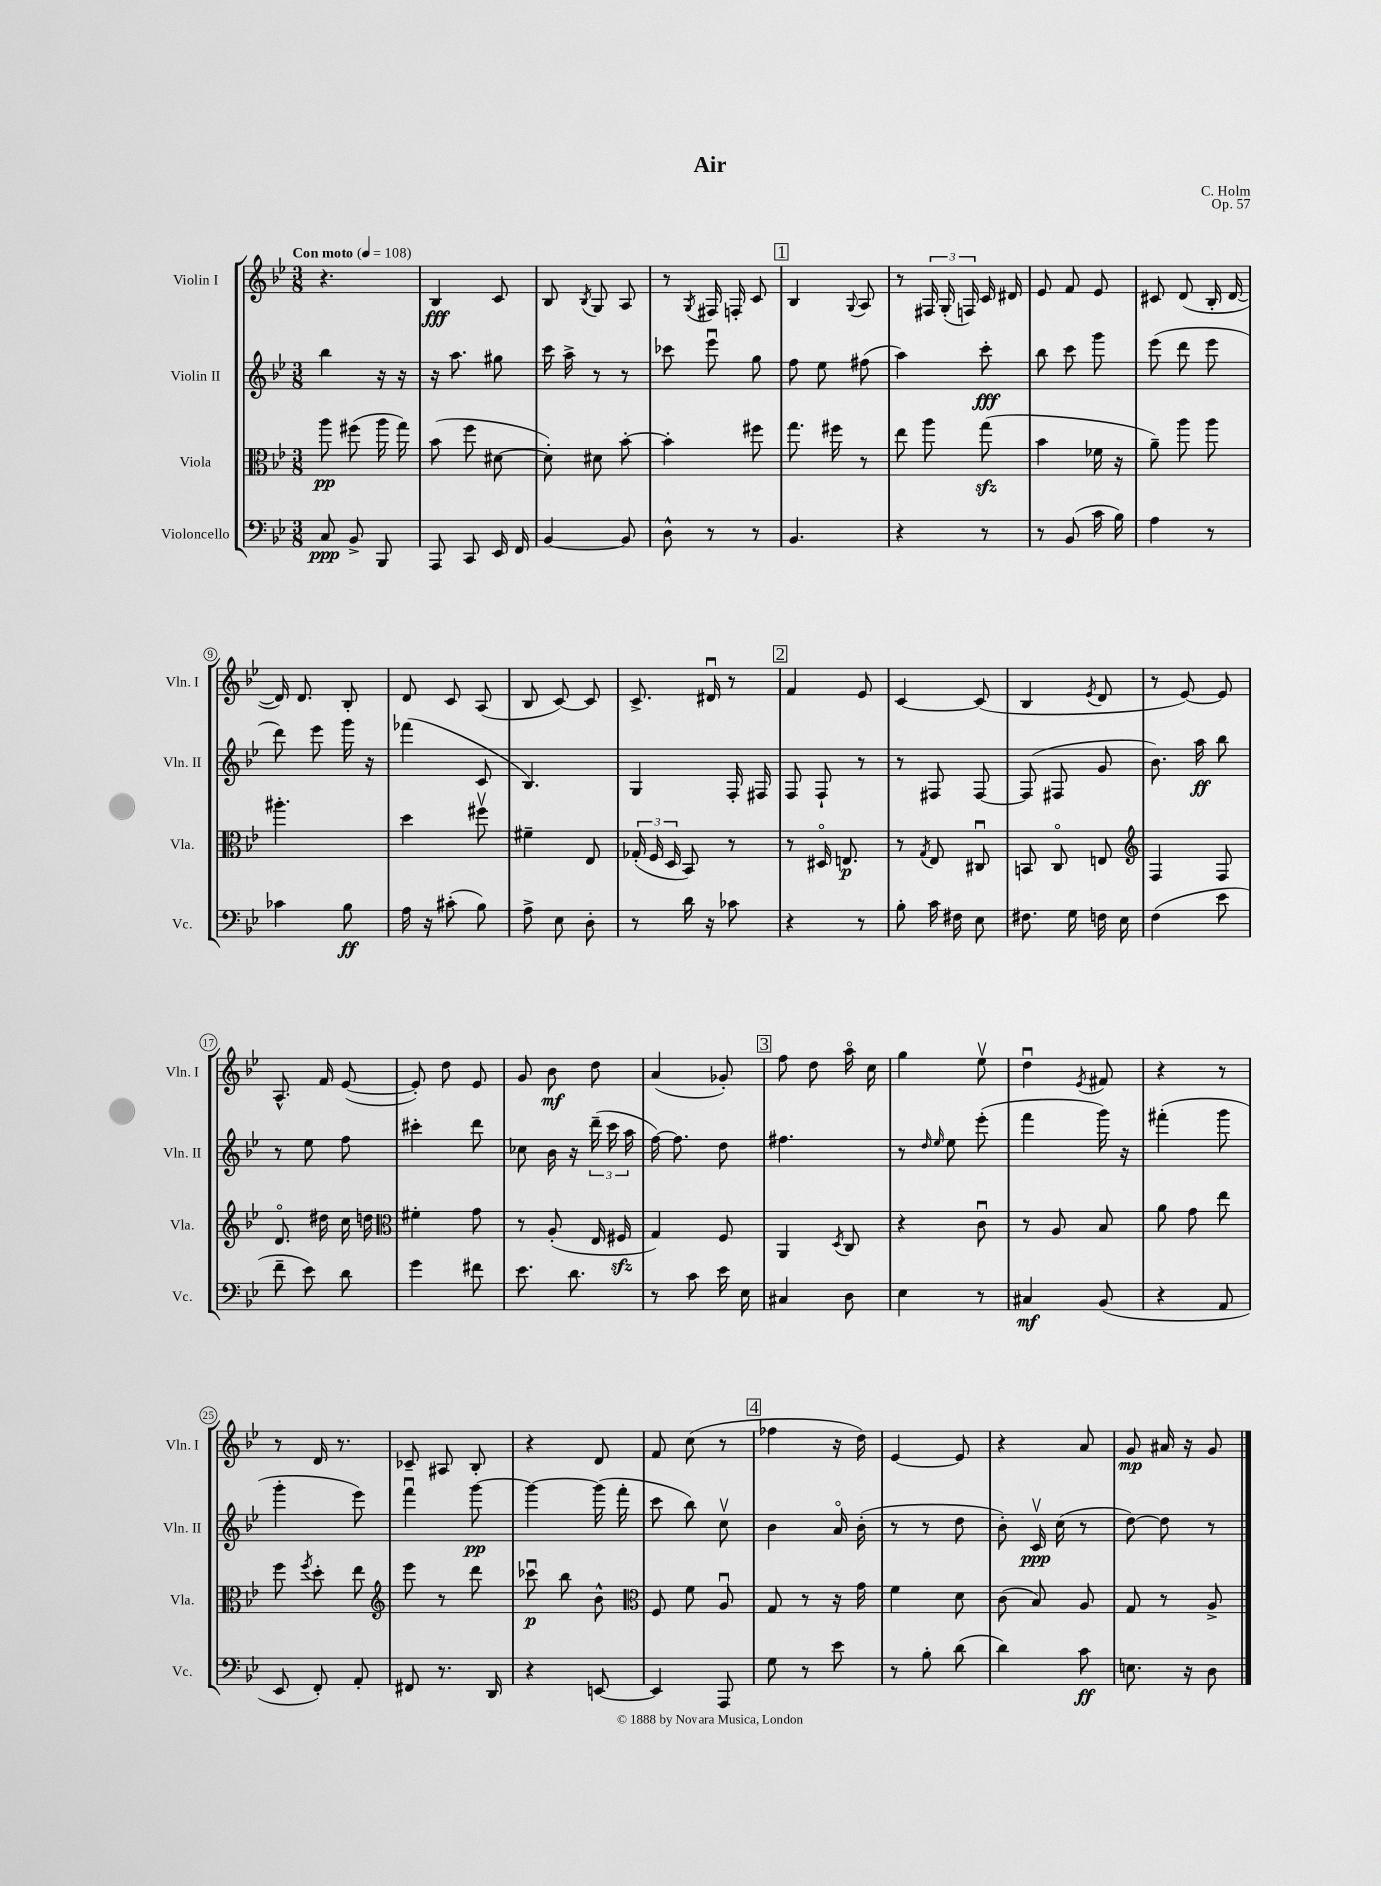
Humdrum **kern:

**kern	**kern	**kern	**kern
*staff4	*staff3	*staff2	*staff1
*clefF4	*clefC3	*clefG2	*clefG2
*k[b-e-]	*k[b-e-]	*k[b-e-]	*k[b-e-]
*M3/8	*M3/8	*M3/8	*M3/8
*MM108	*MM108	*MM108	*MM108
8C/	8aa\	4bb-\	4.r
8BB-^/	(8ff#\	.	.
8BBB-/	16aa\	16r	.
.	16gg\)	16r	.
=	=	=	=
8AAA/	(8b-\	16r	4B-/
.	.	8.aa\	.
8CC/	8ff\	.	.
16EE-/	[8d#\	8gg#\	8c/
16FF/	.	.	.
=	=	=	=
[4BB-/	8d#'\])	16ccc\	8B-/
.	.	16aa^\	.
.	.	.	8qB-/
.	8d#\	8r	8G/
8BB-/]	[8b-'\	8r	8A/
=	=	=	=
8D^^\	4b-'\]	8ccc-\	8r
.	.	.	8qG/
8r	.	8eee-u\	16F#/
.	.	.	16F'/
8r	8ff#\	8gg\	8c/
=	=	=	=
4.BB-/	8.gg\	8ff\	4B-/
.	.	8ee-\	.
.	16ff#\	.	.
.	.	.	8qqG/
.	8r	(8ff#\	8A/
=	=	=	=
4r	8ee-\	4aa\)	8r
.	8aa\	.	24F#/
.	.	.	(24G'/
.	.	.	24F/)
8r	(8gg\	8ccc'\	16c/
.	.	.	16d#/
=	=	=	=
8r	4b-\	8bb-\	8e-/
(8BB-/	.	8ccc\	8f/
16c\	16f-\	8ggg\	8e-/
16B-\)	16r	.	.
=	=	=	=
4A\	8a~\)	(8eee-\	8c#/
.	8aa\	8ddd\	(8d/
8r	8aa\	8eee-\	16B-'/
.	.	.	[16d/
=	=	=	=
4c-\	4.aa#'\	8ddd\)	16d/])
.	.	.	8.d/
.	.	8eee-\	.
8B-\	.	16ggg\	8B-'/
.	.	16r	.
=	=	=	=
16A\	4dd\	(4fff-\	8d/
16r	.	.	.
(8c#'\	.	.	8c/
8B-\)	8ff#v\	8c/	(8A/
=	=	=	=
8A^\	4f#~\	4.B-/)	8B-/
8E-\	.	.	[8c/)
8D'\	8E-/	.	8c/]
=	=	=	=
8r	(24G-'/	4G/	8.c^/
.	24F/	.	.
.	24D/	.	.
16d\	8BB-/)	.	.
16r	.	.	16d#u/
8c-\	8r	16F'/	8r
.	.	16F#/	.
=	=	=	=
4r	8r	8F/	4f/
.	16D#o/	8F`/	.
.	8.E/	.	.
8r	.	8r	8e-/
=	=	=	=
8B-'\	8r	8r	[4c/
.	8qG/	.	.
16c\	8E-/	8F#/	.
16F#\	.	.	.
8E-\	8C#u/	[8F#/	(8c/]
=	=	=	=
8.F#\	8BB/	(8F#/]	4B-/
.	8Co/	8F#/	.
16G\	.	.	.
.	.	.	8qe-/
16F\	8E/	8g/	8d/
16E-\	.	.	.
=	=	=	=
*	*clefG2	*	*
(4F\	4F/	8.b-\)	8r
.	.	.	[8e-/)
.	.	16aa\	.
8e-\	8F/	8bb-\	8e-/]
=	=	=	=
8f~\	8.do/	8r	8.A^^/
8e-\)	.	8ee-\	.
.	16dd#\	.	16f/
8d\	16cc\	8ff\	([8e-/
.	16dd\	.	.
=	=	=	=
*	*clefC3	*	*
4g\	4f#'\	4ccc#'\	8e-'/])
.	.	.	8dd\
8f#\	8g\	8ddd\	8e-/
=	=	=	=
8.e-\	8r	8cc-\	8g/
.	(8A'/	16b-\	8b-\
8.d\	.	16r	.
.	16E-/	(24ddd~\	8dd\
.	.	24ccc\	.
.	16F#/	.	.
.	.	24aa\	.
=	=	=	=
8r	4G/)	[16ff\)	(4a/
.	.	8.ff\]	.
8c\	.	.	.
16e-\	8F/	8dd\	8g-'/)
16E-\	.	.	.
=	=	=	=
4C#/	4AA/	4.ff#\	8ff\
.	.	.	8dd\
.	8qD/	.	.
8D\	8C/	.	16aao\
.	.	.	16cc\
=	=	=	=
4E-\	4r	8r	4gg\
.	.	16qqdd/	.
.	.	16qqee-/	.
.	.	8ee-\	.
8r	8cu\	(8eee-'\	8ee-v\
=	=	=	=
4C#/	8r	4fff\	4ddu\
.	8A/	.	.
.	.	.	8qe-/
(8BB-/	8B-/	16ggg\)	8f#/
.	.	16r	.
=	=	=	=
4r	8a\	(4fff#'\	4r
.	8g\	.	.
8AA/	8ee-\	8ggg\	8r
=	=	=	=
8EE-/	8ff\	4ggg'\	8r
.	8qff/	.	.
8FF'/)	8dd'\	.	16d/
.	.	.	8.r
8AA'/	8ee-\	8eee-\)	.
=	=	=	=
*	*clefG2	*	*
8FF#/	8eee-\	4fffu\	8c-~/
8.r	8r	.	8A#/
.	8ddd\	[8ggg\	8B-'/
16DD/	.	.	.
=	=	=	=
4r	8ccc-u\	4ggg\_	4r
.	8bb-\	.	.
[8EE/	8b-^^\	(16ggg\]	8d/
.	.	16fff'\	.
=	=	=	=
*	*clefC3	*	*
4EE/]	8F/	8ccc\	8f/
.	8f\	8bb-\)	(8cc\
8AAA/	8Au/	8ccv\	8r
=	=	=	=
8G\	8G/	4b-\	4ff-\
8r	8r	.	.
8e-\	16r	16ao/	16r
.	16g\	(16b-'\	16dd\)
=	=	=	=
8r	4f\	8r	[4e-/
8B-'\	.	8r	.
(8d\	8d\	8dd\	8e-/]
=	=	=	=
4d\)	(8c\	8b-'\)	4r
.	8B-/)	16cv/	.
.	.	(16cc\	.
8c\	8A/	8r	8a/
=	=	=	=
8.E\	8G/	[8dd\)	8g/
.	8r	8dd\]	16a#/
16r	.	.	16r
8D\	8A^/	8r	8g/
==	==	==	==
*-	*-	*-	*-
